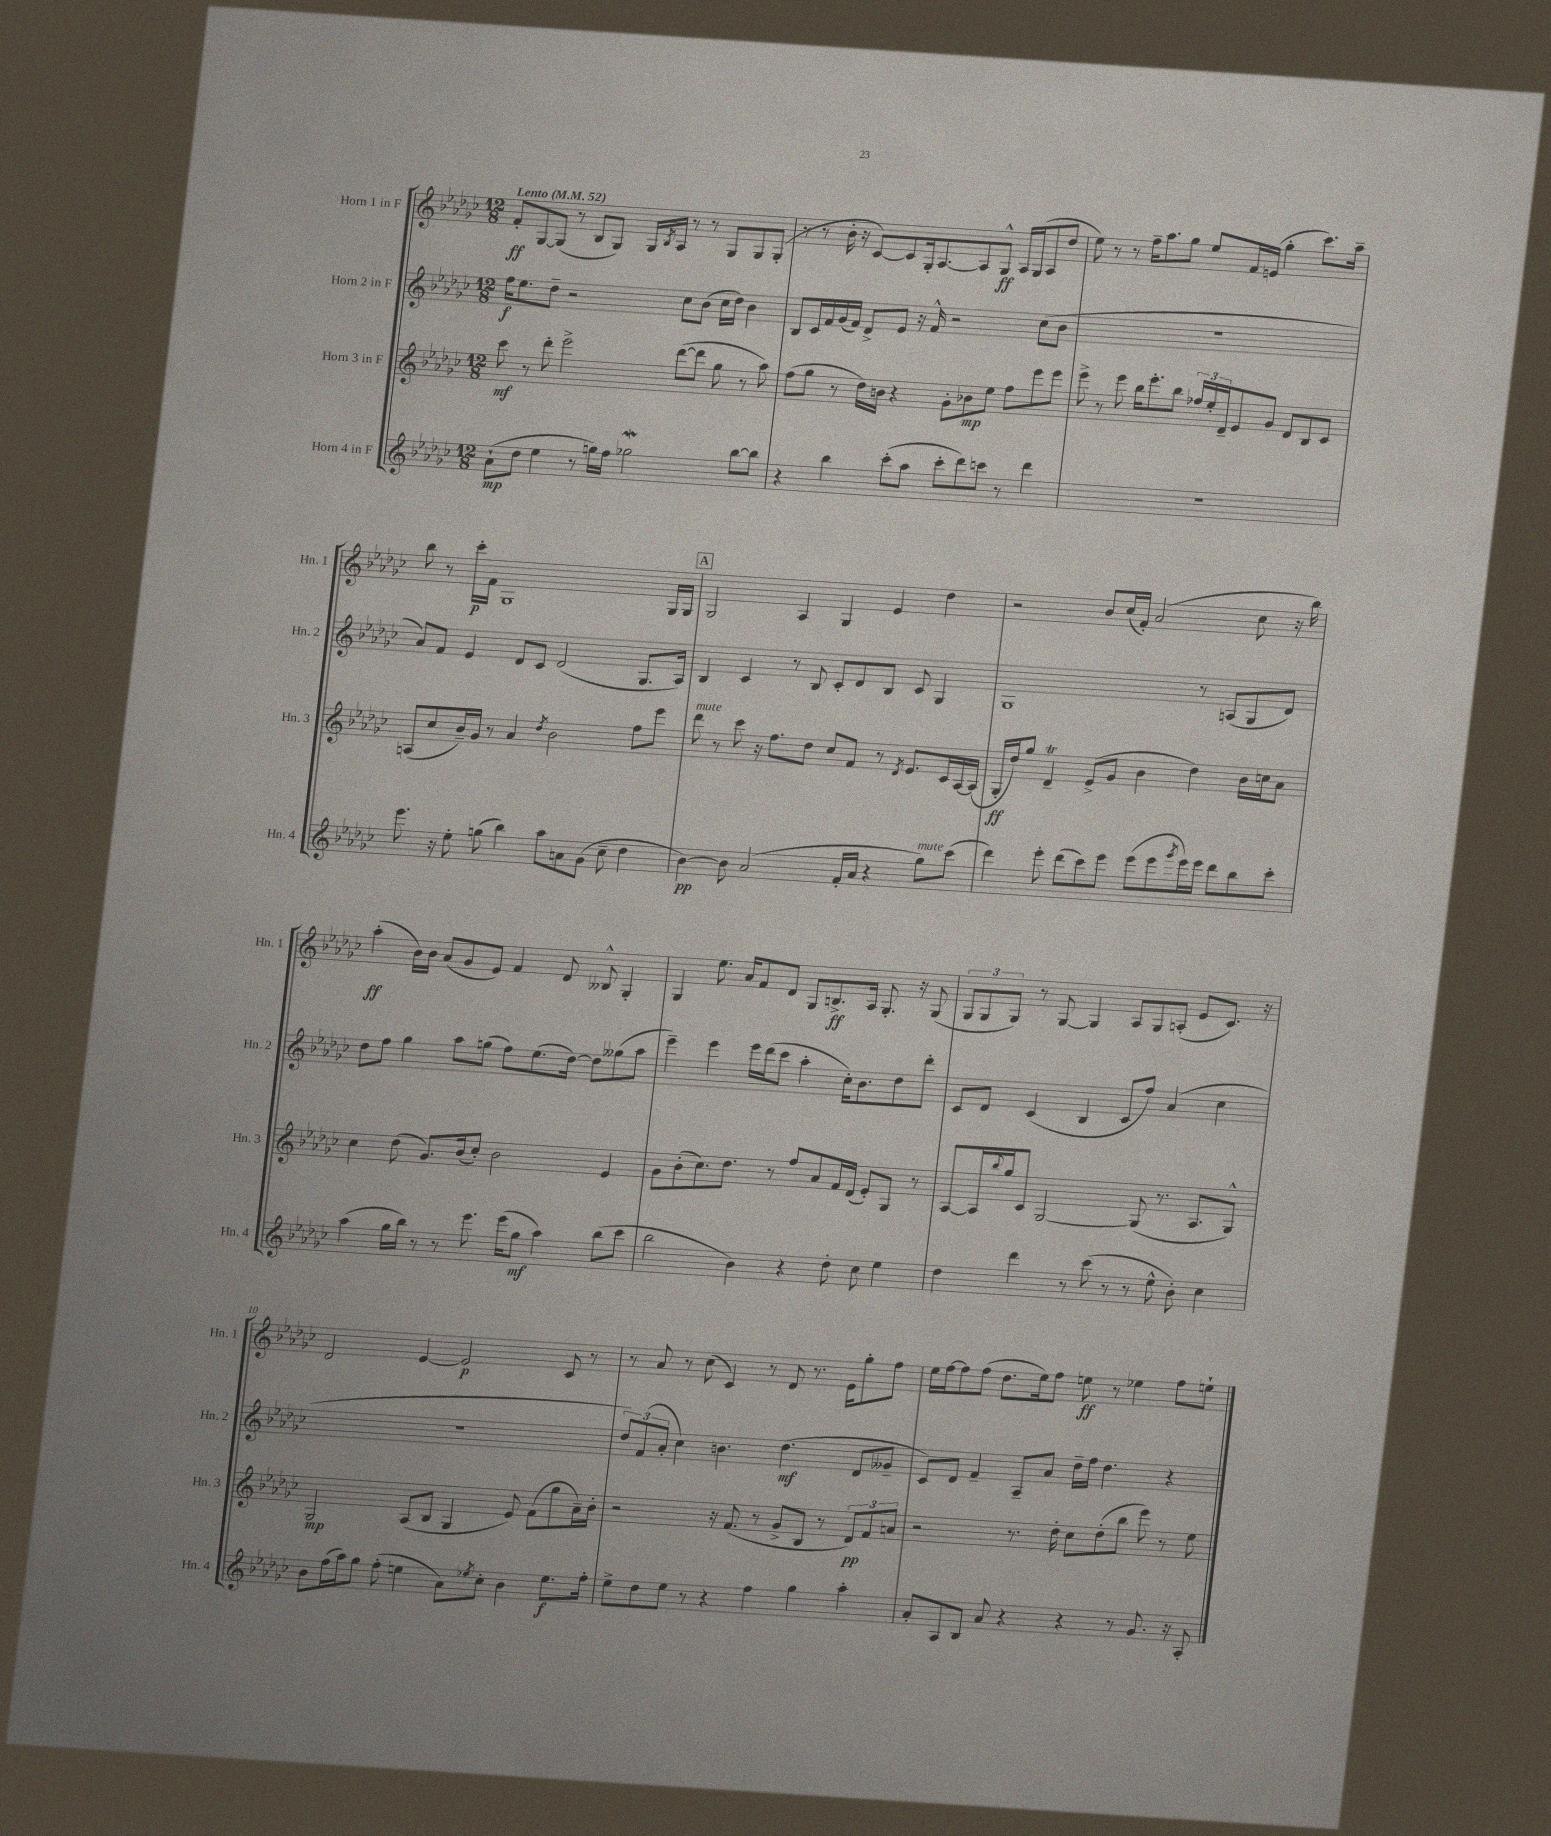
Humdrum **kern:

**kern	**kern	**kern	**kern
*staff4	*staff3	*staff2	*staff1
*clefG2	*clefG2	*clefG2	*clefG2
*k[b-e-a-d-g-c-]	*k[b-e-a-d-g-c-]	*k[b-e-a-d-g-c-]	*k[b-e-a-d-g-c-]
*M12/8	*M12/8	*M12/8	*M12/8
*MM52	*MM52	*MM52	*MM52
(8a-`	8ccc-	16ff	8f'
.	.	8.ee-	.
8dd-	8r	.	[8G-
4ee-	8ddd-'	8dd-~	(8G-]
.	2eee-^	2r	8r
8r	.	.	8B-
16gg)	.	.	8G-)
16ff	.	.	.
2gg-	.	.	16G-
.	.	.	8qB-
.	.	.	16A-
.	([8ddd-	8cc-	8r
.	8ddd-]	(8b-	8r
.	8gg-	16cc-	8G-
.	.	16dd-)	.
[8bb-	8r	4b-	8G-
8bb-]	8aa-)	.	(8G-'
=	=	=	=
4r	(8ff	8B-	8r
.	8gg-	16c-	8r
.	.	16f	.
4bb-	8r	(16g-	16b-'
.	.	16f)	16r
.	16dd-)	8d-^	[8c-)
.	16b	.	.
(8ccc-'	4r	8e-	8c-]
8aa-	.	16r	16G-'
.	.	16f^^	[8.A-
8ccc-'	8g-'	2r	.
8ddd-)	8b-	.	8A-]
8ccc	8ee-	.	8G-^^
8r	8ff	.	16A-
.	.	.	(16G-
4ddd-	8eee-	(8cc-	8A-
.	8eee-	8b-	8dd-
=	=	=	=
1.r	8eee-^	1.r	8ee-)
.	8r	.	8r
.	8eee-	.	8r
.	16bb-	.	16ff~
.	8.eee-'	.	8.aa-
.	8bb-	.	8gg-
.	24ff-	.	8ee-
.	24ee-'	.	.
.	24d-~	.	.
.	8e-	.	16f
.	.	.	(16e
.	8g-	.	4gg-'
.	8d-	.	.
.	8B-	.	8.ccc-)
.	8c-	.	.
.	.	.	16aa-~
=	=	=	=
8.eee-	(8A	8a-)	8bb-
.	8cc-	8f	8r
16r	.	.	.
8ee-'	16b-~)	4e-	16ccc-'
.	16g-	.	16f
(8gg	8r	.	1G-
4bb-)	4a-	8d-	.
.	.	8c-	.
.	8qdd-	.	.
8aa-	2b-	(2d-	.
8a	.	.	.
(8g-	.	.	.
8cc-~	.	.	.
4dd-	8ff	8.G-	.
.	8eee-	.	16G-
.	.	16A-)	16G-
=	=	=	=
[4b-)	8ddd-	4B-	2G-
.	8r	.	.
8b-]	8ccc-	4c-	.
(2a-	16r	.	.
.	8.ff	.	.
.	.	8r	4A-
.	8dd-	8B-	.
.	8cc-	8c-'	4G-
16f'	8f	8d-	.
16a-	.	.	.
4r	8r	8B-	4e-
.	8qd-	.	.
.	8.e-	8c-	.
8gg-)	.	4G-	4dd-
.	16c-	.	.
(8ccc-	[16A-	.	.
.	(16A-]	.	.
=	=	=	=
4ddd-)	16G-'	1G-	2r
.	16dd-)	.	.
.	8gg-	.	.
8eee-'	4d-~	.	.
(8ddd-	.	.	.
8ccc-)	(8e-^	.	8b-
8eee-	8g-	.	(16cc-
.	.	.	16f')
(8eee-	4b-	.	(2a-
8eee-	.	.	.
8qggg-	.	.	.
16eee-)	4dd-)	8r	.
16eee-	.	.	.
8ddd-	.	(8A	.
8bb-	16b-	8G-	8cc-
.	16cc	.	.
8ccc-'	8a-	8d-)	16r
.	.	.	16bb-)
=	=	=	=
(4aa-	4cc-	8dd-	(4aa-'
.	.	8ff	.
16gg-	(8dd-	4gg-	16b-)
16bb-)	.	.	16b-
8r	8.g-)	.	(8a-
8r	.	8aa-	8g-
.	(16b-	.	.
8.eee-	8cc-')	(8gg	8e-)
.	2b-	8ff)	4f
(16eee-	.	.	.
8gg-	.	(8.ee-	.
4aa-)	.	.	8d-
.	.	[16dd-)	.
.	.	8dd-]	8B--^^
(8bb-	4e-	(8gg--	4G-'
8ccc-	.	8aa-	.
=	=	=	=
2bb-	8g-	4eee-~)	4G-
.	(8b-'	.	.
.	8.cc-)	4eee-	8.ee-
.	8.dd-	.	16a-
4b-)	.	16eee-	8f
.	.	(16ddd-	.
.	8r	8ccc-	8d-
4r	8ff	4aa-'	8G-
.	8a-	.	8.B^
8dd-'	16f	16cc-')	.
.	(16d-	8.b-	16A-
8cc-	8e-')	.	8.G-'
4ee-	8G-	8dd-	.
.	.	.	16r
.	8r	8ddd-'	(8G-
=	=	=	=
4dd-	[8A-	8c-	12G-
.	.	.	12G-
.	16A-]	8d-	.
.	.	.	12G-)
.	8qqbb-	.	.
.	16gg-	.	.
4ddd-	8c-	(4c-	8r
.	[2G-	.	[8G-
8r	.	4B-	4G-]
(8ccc-	.	.	.
8r	.	8c-	8A-
8r	(8G-]	8ff)	8G-
8ee-^^	8.r	(4a-	(8A'
8b-')	.	.	8e-
.	8.A-	.	.
4cc-	.	4cc-	8.c-)
.	8G-^^)	.	.
.	.	.	16r
=	=	=	=
8b-	2G-	1.r	2d-
(16ff	.	.	.
16aa-)	.	.	.
8gg-	.	.	.
(8ff'	.	.	.
4ee	(8A-	.	[4e-
.	8B-	.	.
8a-)	4G-	.	2e-]
8qee-	.	.	.
8cc-'	.	.	.
4b-	8e-)	.	.
.	(8f	.	.
8.ee-	8gg-	.	8c-
.	16a-~)	.	8r
16ff'	16b-'	.	.
=	=	=	=
8ee-^	2r	12dd-)	8r
.	.	(12f	.
8dd-	.	.	8a-
.	.	12a-'	.
8ee-	.	4cc-)	8r
8r	.	.	(8cc-
4r	16r	4.b	4c-)
.	(8.f	.	.
4ff	8r	.	8r
.	8g-^	(4.dd-	8d-
4gg-	8B-	.	8.r
.	8r	.	.
.	.	.	16e-
4aa-'	12d-)	8d-	8gg-'
.	12f	.	.
.	.	8g--~	8ff
.	12a	.	.
=	=	=	=
8a-'	2r	8c-)	16ee-
.	.	.	[16ff
8A-	.	8d-	8ff]
8B-	.	4f~	(8ff
8a-	.	.	8.dd-
4r	8.r	8A-~	.
.	.	.	16ee-)
.	.	8a-	8ff
.	16dd-'	.	.
4r	8cc-	16dd-~	8ee
.	.	16ff	.
.	(8dd-'	4.dd-	8r
8r	8bb-	.	4ee-
8.g-	8eee-)	.	.
.	8r	4r	8ff
16r	.	.	.
8A-'	8ee-	.	8ee`
==	==	==	==
*-	*-	*-	*-
